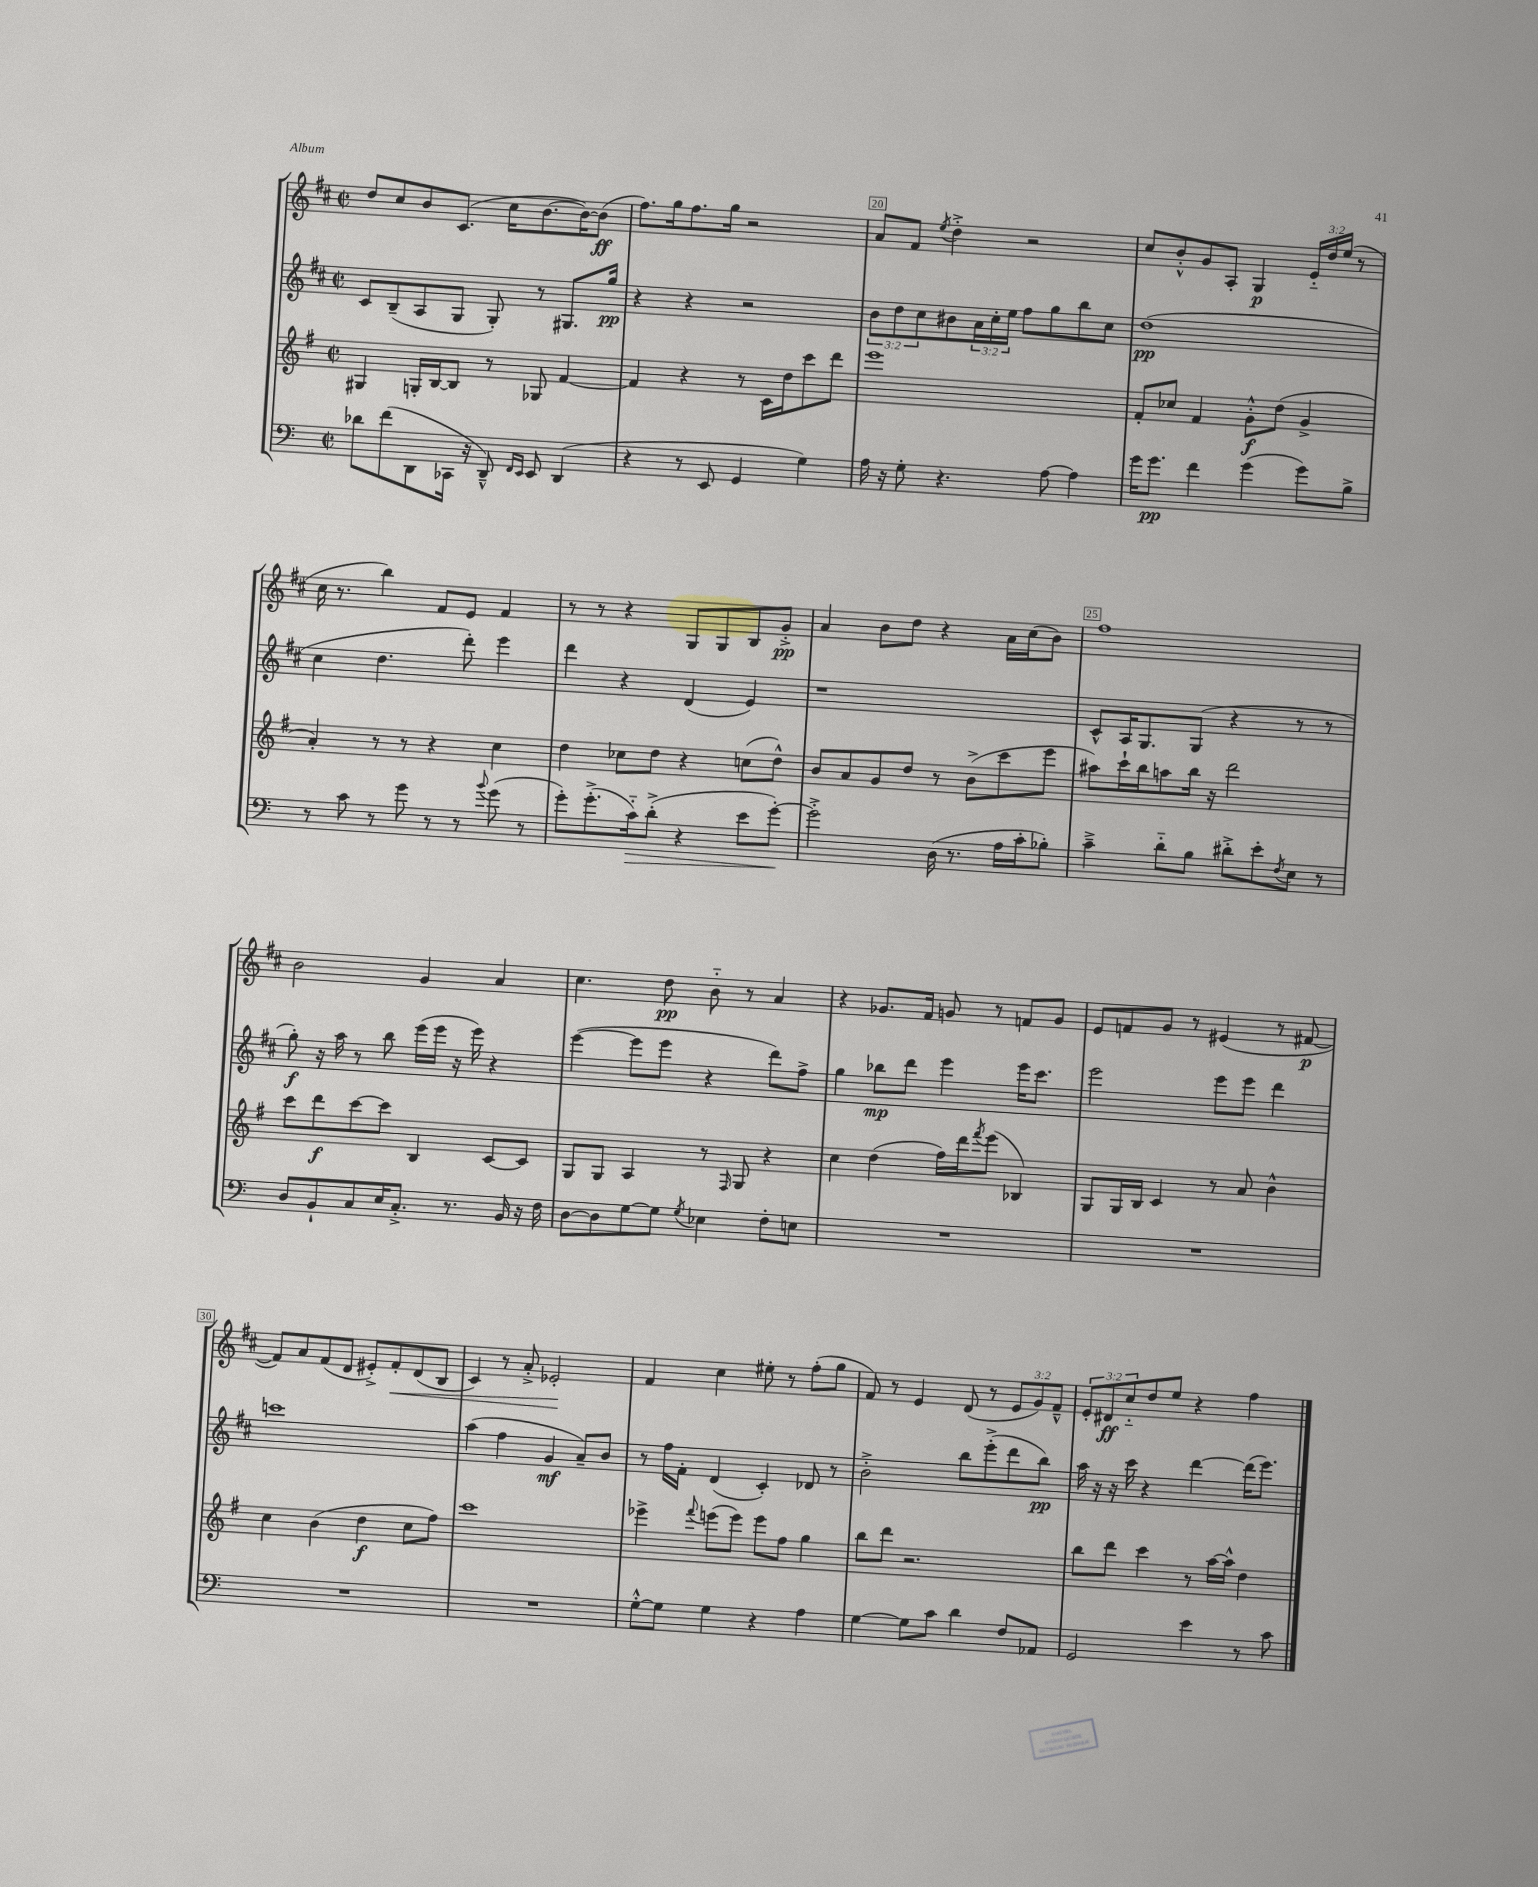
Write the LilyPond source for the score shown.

<<
\new StaffGroup <<
\new Staff = "s0" {
    \clef treble \key d \major \defaultTimeSignature \time 2/2 \override Staff.TupletNumber.text = #tuplet-number::calc-fraction-text
    d''8 cis''8 b'8 cis'8.( cis''16 b'8.~ b'16~) b'8\ff( |
    fis''8.) g''16 fis''8. g''16 r2 |
    a'8 fis'8 \acciaccatura { e''8 } d''4-.-> r2 |
    cis''8 b'8-.-^ g'8 a8-. g4\p \tuplet 3/2 { e'16-_ d''16 e''16( } r8 |
    cis''16 r8. b''4) fis'8 e'8 fis'4 |
    r8 r8 r4 g8 g8 b8 g'8-.->\pp |
    a'4 b'8 d''8 r4 a'16 cis''16( b'8) |
    fis''1 |
    b'2 g'4 a'4 |
    cis''4. d''8\pp b'8-_ r8 a'4 |
    r4 ges'8. fis'16 g'8 r8 f'8 g'8 |
    e'8 f'8 g'8 r8 eis'4( r8 fis'8~\p |
    fis'8) a'8 fis'8( d'8 eis'8-.->) fis'8-.\< d'8( b8 |
    cis'4) r8 a'8-.-> ees'2-.\! |
    fis'4 cis''4 eis''8-. r8 fis''8-.( g''8 |
    fis'8) r8 e'4 d'8( r8 \tuplet 3/2 { e'8 g'8) fis'8---^ } |
    \tuplet 3/2 { e'8-. dis'8\ff cis''8-_ } d''8 e''8 r4 fis''4 \bar "|." |
}
\new Staff = "s1" {
    \clef treble \key d \major \defaultTimeSignature \time 2/2 \override Staff.TupletNumber.text = #tuplet-number::calc-fraction-text
    cis'8 b8--( a8 g8 g8-.) r8 gis8. g''16\pp |
    r4 r4 r2 |
    \tuplet 3/2 { b'8 d''8 cis''8 } bis'8 \tuplet 3/2 { a'16 cis''16-. e''16 } fis''8 g''8 b''8 cis''8 |
    d''1\pp( |
    cis''4 d''4. d'''8-.) e'''4 |
    d'''4 r4 d'4( e'4) |
    r1 |
    cis'8-^ a16 g8. g8( r4 r8 r8 |
    g''8-.\f) r16 a''16 r8 b''8 e'''16( e'''16 r16 e'''16) r4 |
    e'''4~( e'''8 e'''8 r4 d'''8) fis''8-> |
    g''4 bes''8\mp d'''8 e'''4 e'''16 cis'''8. |
    e'''2 e'''8 e'''8 d'''4 |
    c'''1 |
    a''4( fis''4 g'4\mf a'8--) b'8 |
    r8 fis''16 fis'16-. d'4( cis'4-.) des'8 r8 |
    b'2-.-> b''8 e'''8-.->( d'''8 b''8\pp) |
    a''16 r16 r16 cis'''16 r4 d'''4~ d'''16( e'''8.) \bar "|." |
}
\new Staff = "s2" {
    \clef treble \key g \major \defaultTimeSignature \time 2/2
    gis4 g16-. b16~ b8 r8 ges8 fis'4~ |
    fis'4 r4 r8 c'16 d''16 c'''8 d'''8 |
    e'''1 |
    fis'8-. ces''8 fis'4 g'8-.-^\f d''8( g'4-> |
    a'4-.) r8 r8 r4 c''4 |
    d''4 ces''8 d''8 r4 c''8( d''8-^) |
    b'8 a'8 g'8 d''8 r8 b'8->( c'''8 e'''8 |
    ais''8) c'''16-! b''16 a''8 b''16 r16 d'''2 |
    c'''8 d'''8\f c'''8~ c'''8 b4 c'8~ c'8 |
    g8 g8 a4 r8 \grace { fis16 } g8 r4 |
    c''4 d''4( fis''16) d'''16 \acciaccatura { fis'''8 } e'''8( bes4) |
    g8 g16 b16 c'4 r8 a'8 b'4-^ |
    c''4 b'4( d''4\f c''8 fis''8) |
    c'''1 |
    ees'''4-> \appoggiatura { fis'''8 } e'''8( e'''8) e'''8 fis''8 g''4 |
    b''8 d'''8 r2. |
    b''8 d'''8 c'''4 r8 a''16~ a''16-^ d''4 \bar "|." |
}
\new Staff = "s3" {
    \clef bass \key c \major \defaultTimeSignature \time 2/2
    des'8 f'8( d,8 ces,16 r16 d,8---^) \grace { f,16 e,16 } e,8 d,4( |
    r4 r8 e,8 g,4 g4) |
    a16 r16 g8-. r4. a8~ a4 |
    g'16 g'8.\pp f'4 g'4( g'8) b8-> |
    r8 c'8 r8 g'8 r8 r8 \appoggiatura { b'8 } g'8( r8 |
    g'8-.) g'8.-.->( c'16-_\>) d'8-.->( r4 e'8 g'8~-.\!) |
    g'2-.-> d16( r8. a16 c'16-. bes8-.) |
    c'4---> d'8-_ b8 dis'8-.-> e'8-. \acciaccatura { f8 } e8 r8 |
    d8 b,8-! c8 e16 c8.-.-> r8. b,16 r16 f16 |
    d8~ d8 g8~ g8 \acciaccatura { g8 } ees4 f8-. e8 |
    R1 |
    R1 |
    R1 |
    R1 |
    g8~-.-^ g8 g4 r4 a4 |
    g4~ g8 c'8 d'4 f8 aes,8 |
    g,2 e'4 r8 c'8 \bar "|." |
}
>>
>>
\layout { \context { \Score currentBarNumber = #18 \override BarNumber.break-visibility = ##(#f #t #t) barNumberVisibility = #(every-nth-bar-number-visible 5) \override BarNumber.stencil = #(make-stencil-boxer 0.1 0.3 ly:text-interface::print) } }
